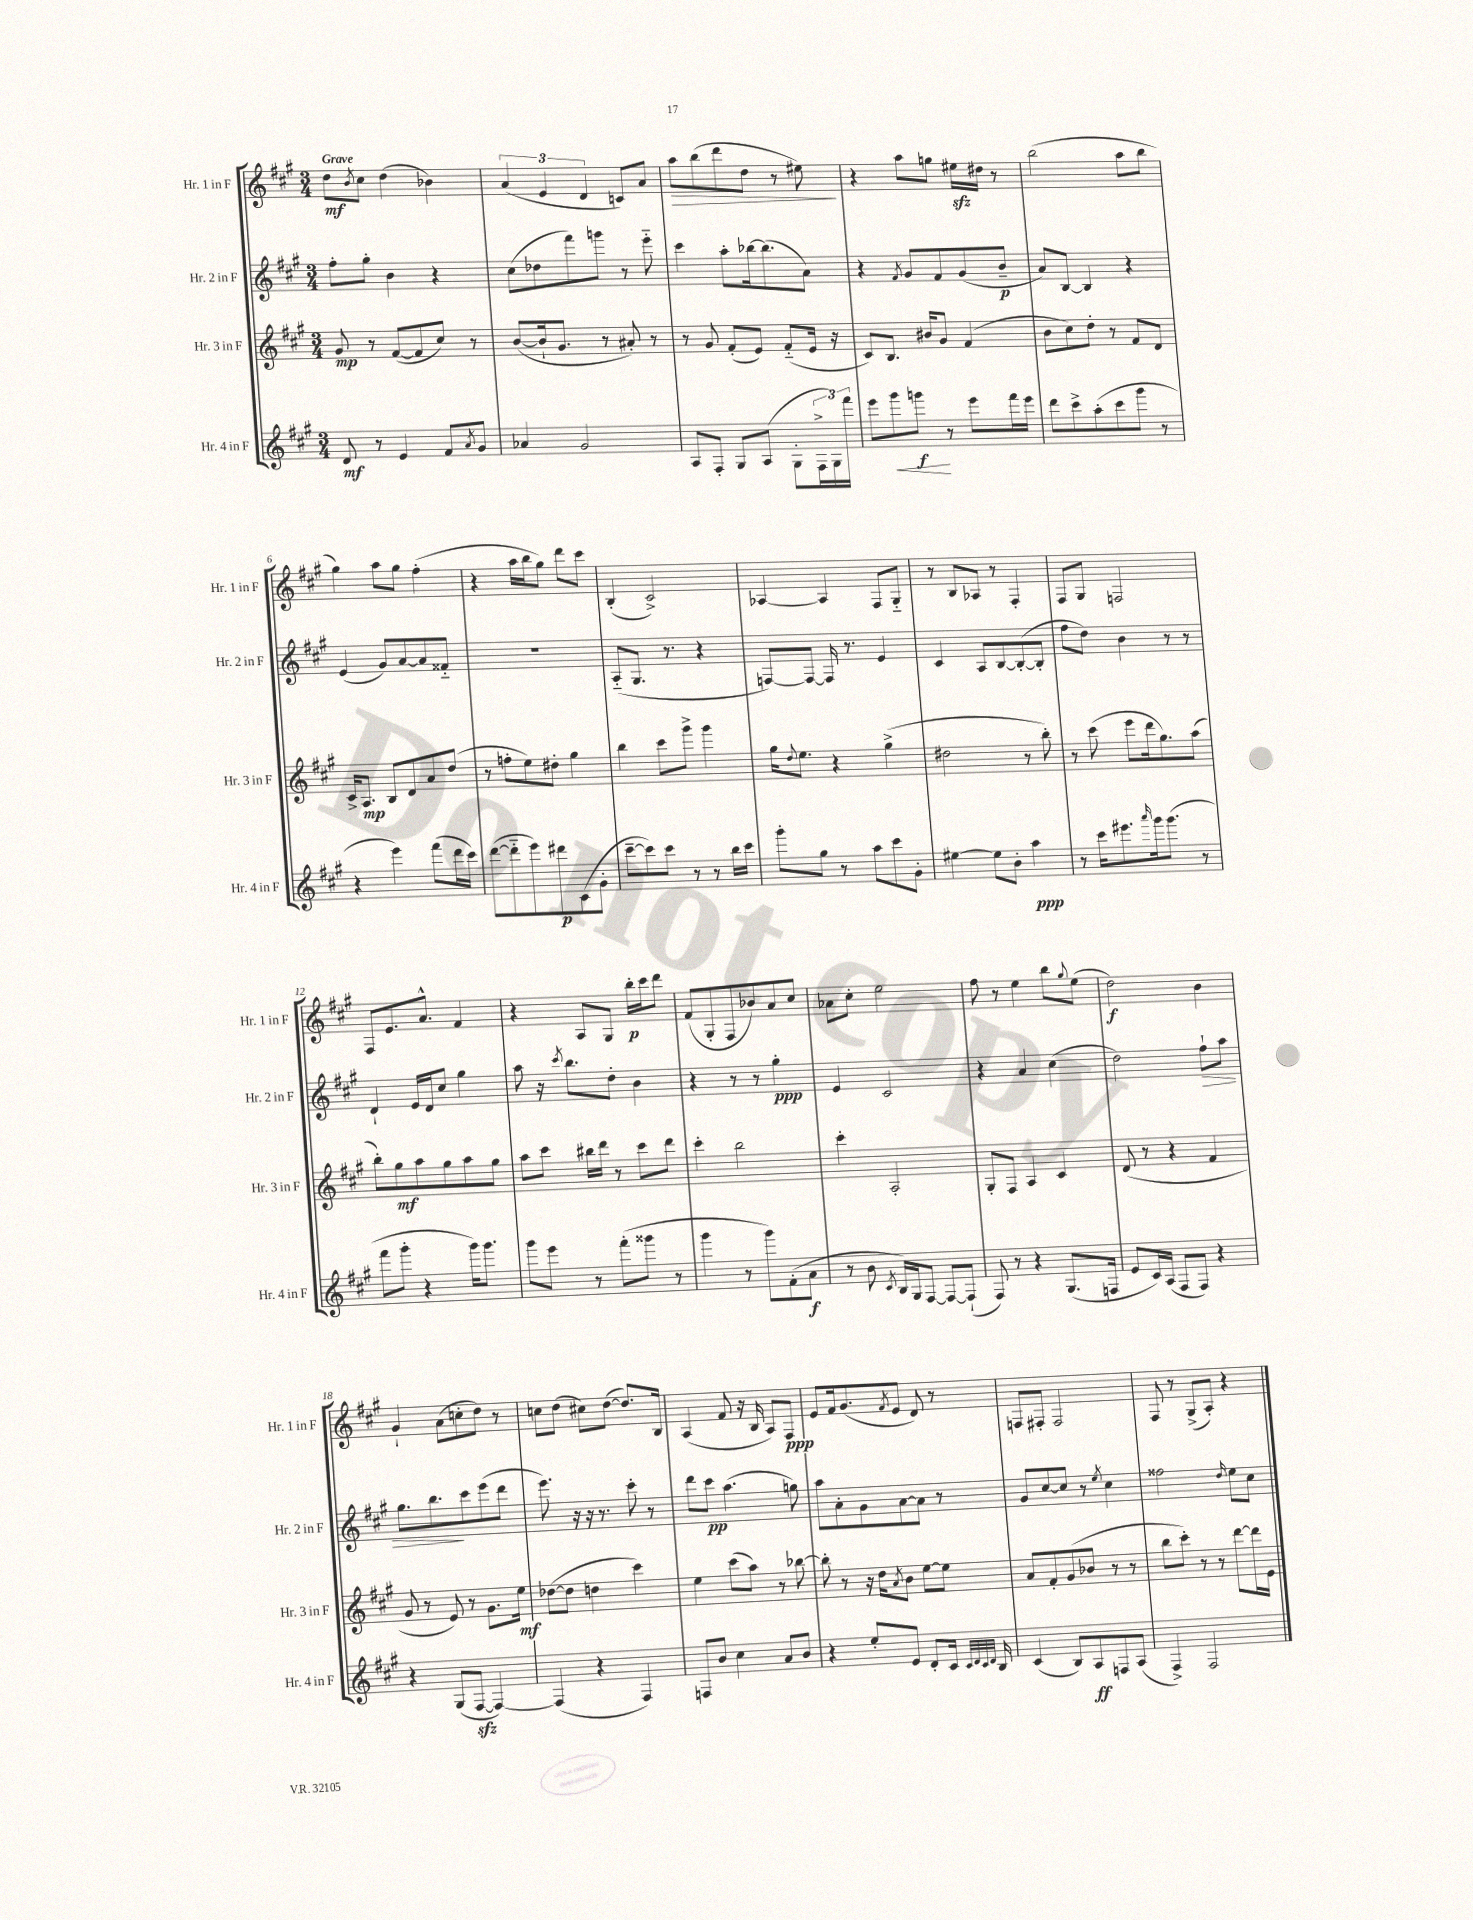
<<
\new StaffGroup <<
\new Staff = "s0" \with { instrumentName = "Hr. 1 in F" shortInstrumentName = "Hr. 1 in F" } {
    \clef treble \key a \major \numericTimeSignature \time 3/4 \tempo "Grave"
    d''8\mf \acciaccatura { b'8 } cis''8 d''4( bes'4) |
    \tuplet 3/2 { a'4( e'4 d'4 } c'8) a'8 |
    a''8\> b''8( d'''8 d''8 r8 eis''8\!) |
    r4 a''8 g''8 eis''16\sfz dis''16 r8 |
    b''2( a''8 b''8 |
    gis''4) a''8 gis''8 fis''4-.( |
    r4 a''16 b''16 gis''8) d'''8 cis'''8 |
    b4-.( cis'2->) |
    aes4~ aes4 fis8 gis8-_ |
    r8 b8 aes8 r8 fis4-. |
    fis8 gis8 f2 |
    fis8 e'8. a'8.-^ fis'4 |
    r4 a8 gis8 b''16-.\p cis'''16 d'''8 |
    fis'8( gis8-. fis8 bes'8) a'8 cis''8 |
    aes'8 cis''8-. e''2 |
    fis''8 r8 e''4 b''8 \appoggiatura { gis''8 } e''8( |
    d''2\f) b'4 |
    gis'4-! a'8( c''8-. d''8) r8 |
    c''8 d''8( cis''8) d''8~( d''8.) b16 |
    a4( fis'8 r16 b16 a8) fis8\ppp |
    e'8 fis'16 gis'8.( \acciaccatura { fis'8 } e'8 d'8) r8 |
    f8 fis8-. fis2 |
    fis8 r8 gis8->( a8-.) r4 \bar "|." |
}
\new Staff = "s1" \with { instrumentName = "Hr. 2 in F" shortInstrumentName = "Hr. 2 in F" } {
    \clef treble \key a \major \numericTimeSignature \time 3/4
    fis''8-. gis''8-. b'4 r4 |
    cis''8( des''8 fis'''8) g'''8 r8 e'''8-_ |
    cis'''4 a''8-. bes''16~ bes''8.( a'8) |
    r4 \acciaccatura { fis'8 } gis'8 fis'8 gis'8( b'8--\p |
    a'8) b8~ b4 r4 |
    e'4( gis'8) a'8~ a'8 fisis'8-_ |
    R2. |
    a8-_( gis8. r8. r4 |
    f8~) f8~ f16 r8. e'4 |
    cis'4 a8 b8~ b8~-.( b8-. |
    fis''8 d''8) b'4 r8 r8 |
    d'4-! e'16 d'16 cis''8 gis''4 |
    a''8 r16 \acciaccatura { cis'''8 } b''8. d''8-. b'4 |
    r4 r8 r8 gis''4-.\ppp |
    e'4 cis'2 |
    r4 a'4 cis''4( |
    d''2) fis''8-!\> a''8 |
    gis''8. b''8.\! cis'''8 e'''8( d'''8 |
    e'''8.) r16 r16 r8. cis'''8-. r8 |
    d'''8 cis'''8\pp a''4.( g''8) |
    a''8 a'8-. gis'8 a'8~ a'8 r8 |
    gis'8 cis''8~ cis''8 r8 \acciaccatura { e''8 } cis''4 |
    fisis''2 \grace { d''16 } e''8 cis''8 \bar "|." |
}
\new Staff = "s2" \with { instrumentName = "Hr. 3 in F" shortInstrumentName = "Hr. 3 in F" } {
    \clef treble \key a \major \numericTimeSignature \time 3/4
    gis'8\mp r8 fis'8~( fis'8 cis''8) r8 |
    b'8~( b'16-! gis'8. r8 ais'8-.) r8 |
    r8 gis'8 fis'8-.( e'8) fis'8-_( e'16 r16 |
    cis'8) b8. bis'16 gis'8 fis'4( |
    b'8 cis''8) d''8-. r8 fis'8 d'8 |
    cis'16-> a8.\mp b8 d'8 a'8 d''8( |
    r8 f''8-. e''8) dis''8-. gis''4 |
    b''4 cis'''8 gis'''8-> gis'''4 |
    gis''16 \appoggiatura { d''8 } e''8. r4 gis''4->( |
    dis''2 r8 b''8-.) |
    r8 cis'''8( e'''8 d'''16 gis''8.) a''8( |
    b''8-.) gis''8\mf a''8 gis''8 a''8 gis''8 |
    a''8 cis'''8 bis''16 d'''16 r8 cis'''8 d'''8 |
    cis'''4-. b''2 |
    cis'''4-. a2-. |
    gis8-. fis8 a4 cis'4 |
    d'8( r8 r4 fis'4 |
    gis'8 r8 e'8) r8 gis'8. e''16\mf |
    des''8~( des''8 d''4 cis'''4) |
    e''4 cis'''8( a''8) r8 bes''8~ |
    bes''8-. r8 r16 d''16 \acciaccatura { a'8 } b'8 e''8~ e''8 |
    a'8 fis'8-. gis'8( bes'8 r8 r8 |
    b''8 cis'''8-.) r8 r8 d'''8~ d'''16 e'16 \bar "|." |
}
\new Staff = "s3" \with { instrumentName = "Hr. 4 in F" shortInstrumentName = "Hr. 4 in F" } {
    \clef treble \key a \major \numericTimeSignature \time 3/4
    d'8\mf r8 e'4 fis'8 \acciaccatura { a'8 } gis'8 |
    aes'4 gis'2 |
    a8 fis8-. gis8 a8( gis8-. \tuplet 3/2 { fis16-> gis16) fis'''16 } |
    e'''8 gis'''8\< g'''8\f\! r8 e'''8 fis'''16 e'''16 |
    d'''8 cis'''8-> a''8-.( cis'''8 gis'''8 r8 |
    r4 e'''4) fis'''8( d'''16 cis'''16) |
    d'''8~( d'''8-_ e'''8) dis'''8\p cis'8( gis'8-. |
    cis'''8~-- cis'''8) cis'''8 r8 r8 b''16 cis'''16 |
    gis'''8-. gis''8 r8 a''8 cis'''8 gis'8-. |
    eis''4~ eis''8 b'8-. a''4\ppp |
    r8 cis'''16 eis'''8. \grace { a'''16 } gis'''16 gis'''8.( r8 |
    fis'''8 gis'''8-. r4 gis'''16) gis'''8. |
    gis'''8 e'''8 r8 fis'''8-.( gisis'''8 r8 |
    gis'''4 r8 gis'''8) fis'8-.( a'8\f |
    r8 b'8 \acciaccatura { cis'8 } b16) gis16 fis8~ fis8~ fis8-!( |
    fis8) r8 r4 gis8.( f16 |
    e'8 cis'16) a16( fis8 fis8) r4 |
    r4 gis8( fis8~\sfz fis4~) |
    fis4( r4 fis4) |
    f8 b'8 cis''4 a'8 b'8 |
    r4 e''8-. e'8 d'8-. cis'16 \grace { cis'32 d'32 cis'32 d'32 } b16 |
    cis'4( b8) a8\ff f8 a8( |
    fis4->) fis2 \bar "|." |
}
>>
>>
